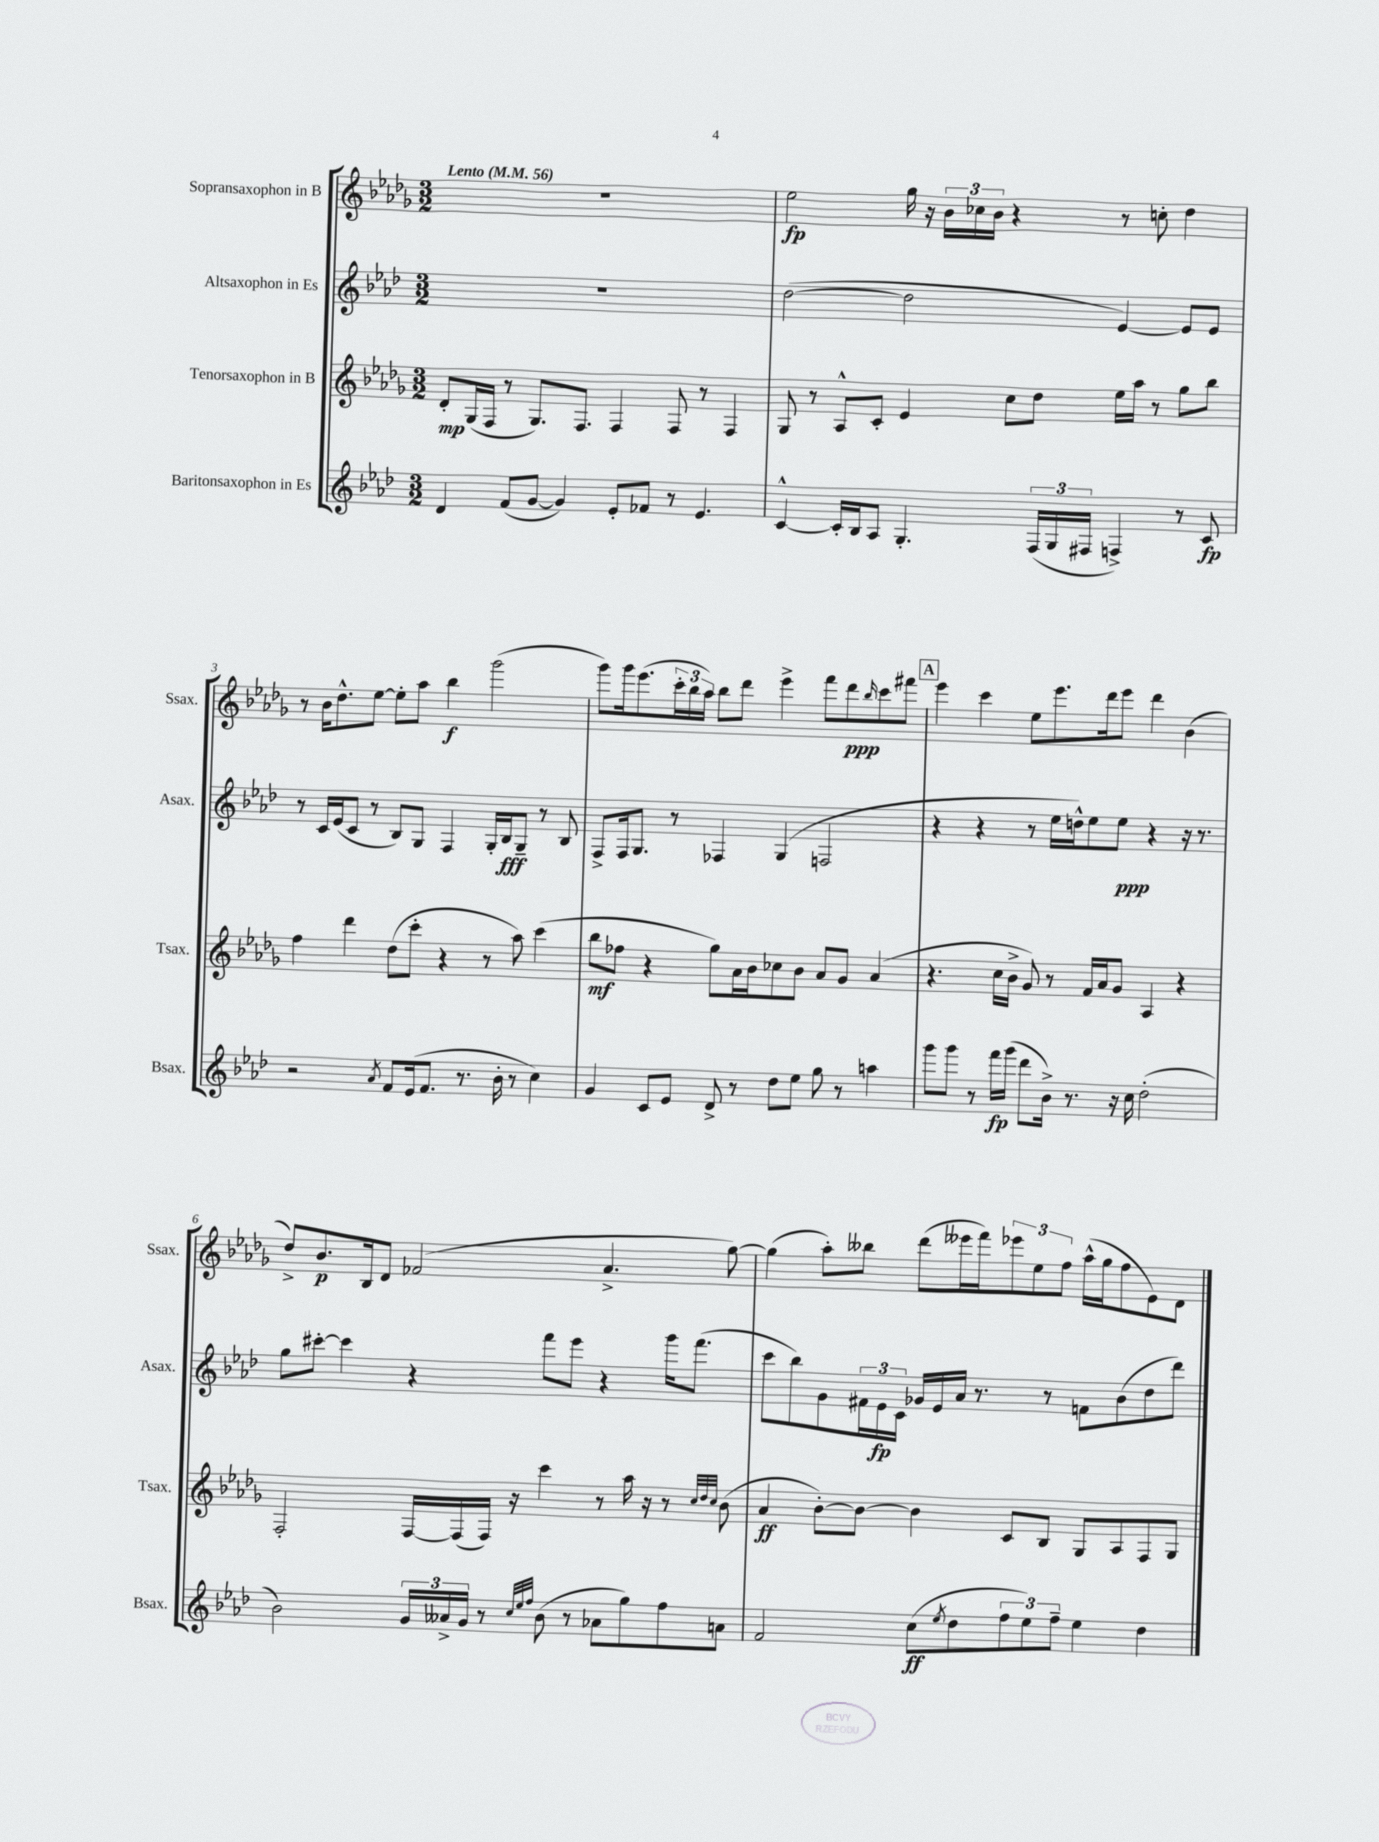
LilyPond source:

<<
\new StaffGroup <<
\new Staff = "s0" \with { instrumentName = "Sopransaxophon in B" shortInstrumentName = "Ssax." } {
    \clef treble \key des \major \numericTimeSignature \time 3/2 \tempo "Lento" 4 = 56
    R1. |
    ees''2\fp ges''16 r16 \tuplet 3/2 { bes'16 ces''16 bes'16 } r4 r8 c''8-. des''4 |
    r8 bes'16 des''8.-^ ees''8~ ees''8-. aes''8 bes''4\f ges'''2( |
    ges'''8) ges'''16 ees'''8.( \tuplet 3/2 { c'''16-. bes''16 aes''16) } bes''8 des'''8 ees'''4-> f'''8 des'''8\ppp \grace { bes''16 } c'''8 fis'''8 |
    \mark \markup { \box "A" } ees'''4 c'''4 ees''8 ees'''8. des'''16 ees'''8 des'''4 bes'4( |
    des''8->) bes'8.\p bes16 des'8 fes'2( aes'4.-> ges''8~) |
    ges''4( aes''8-.) beses''8 des'''8( eeses'''16 f'''16) \tuplet 3/2 { ees'''8 ees''8 f''8 } aes''16-^( ges''16 f''8 ees'8) des'8 \bar "|." |
}
\new Staff = "s1" \with { instrumentName = "Altsaxophon in Es" shortInstrumentName = "Asax." } {
    \clef treble \key aes \major \numericTimeSignature \time 3/2
    R1. |
    des''2~( des''2 ees'4~) ees'8 ees'8 |
    r8 c'16 ees'16( c'8 r8 bes8) g8 f4 g16-. bes16\fff g8-- r8 bes8 |
    f8-> f16 g8. r8 fes4 g4( f2 |
    \mark \markup { \box "A" } r4 r4 r8 ees''16 d''16-^) ees''8 ees''8\ppp r4 r16 r8. |
    g''8 cis'''8~-. cis'''4 r4 f'''8 ees'''8 r4 g'''16 f'''8.( |
    c'''8 bes''8) g'8 \tuplet 3/2 { fis'16 ees'16\fp c'16 } ges'16 ees'16 aes'16 r8. r8 f'8 bes'8( des''8 des'''8) \bar "|." |
}
\new Staff = "s2" \with { instrumentName = "Tenorsaxophon in B" shortInstrumentName = "Tsax." } {
    \clef treble \key des \major \numericTimeSignature \time 3/2
    des'8-.\mp ges16( f16 r8 ges8.) f8. f4 f8 r8 f4 |
    ges8 r8 aes8-^ c'8-. ees'4 c''8 des''8 ees''16 aes''16 r8 ges''8 bes''8 |
    f''4 des'''4 des''8( c'''8-. r4 r8 aes''8) c'''4( |
    bes''8\mf fes''8 r4 ges''8) aes'16 bes'16 ces''8 bes'8 aes'8 ges'8 aes'4( |
    \mark \markup { \box "A" } r4. c''16 bes'16-> ges'8) r8 f'16 aes'16 ges'8 aes4 r4 |
    f2-. f16~ f16( f16) r16 c'''4 r8 aes''16 r16 r8 \grace { c''32 des''32 c''32 } bes'8( |
    aes'4\ff bes'8~-.) bes'8~ bes'4 c'8 bes8 ges8 aes8 f8 ges8 \bar "|." |
}
\new Staff = "s3" \with { instrumentName = "Baritonsaxophon in Es" shortInstrumentName = "Bsax." } {
    \clef treble \key aes \major \numericTimeSignature \time 3/2
    des'4 f'8( g'8~ g'4) ees'8-. fes'8 r8 ees'4. |
    c'4~-^ c'16-. bes16 aes8 g4.-. \tuplet 3/2 { f16( g16 fis16 } f4->) r8 c'8\fp |
    r2 \acciaccatura { aes'8 } f'8 ees'16( f'8. r8. bes'16-. r8 c''4) |
    g'4 c'8 ees'8 des'8-> r8 des''8 ees''8 g''8 r8 a''4 |
    \mark \markup { \box "A" } g'''8 g'''8 r8 f'''16\fp g'''16( des'''8 bes'16->) r8. r16 c''16 des''2-.( |
    bes'2) \tuplet 3/2 { g'16 aeses'16-> g'16 } r8 \grace { c''32 ees''32 f''32 } bes'8( r8 aes'8 g''8) f''8 a'8 |
    f'2 c''8\ff( \acciaccatura { ees''8 } des''8 \tuplet 3/2 { f''8 ees''8) f''8-- } ees''4 des''4 \bar "|." |
}
>>
>>
